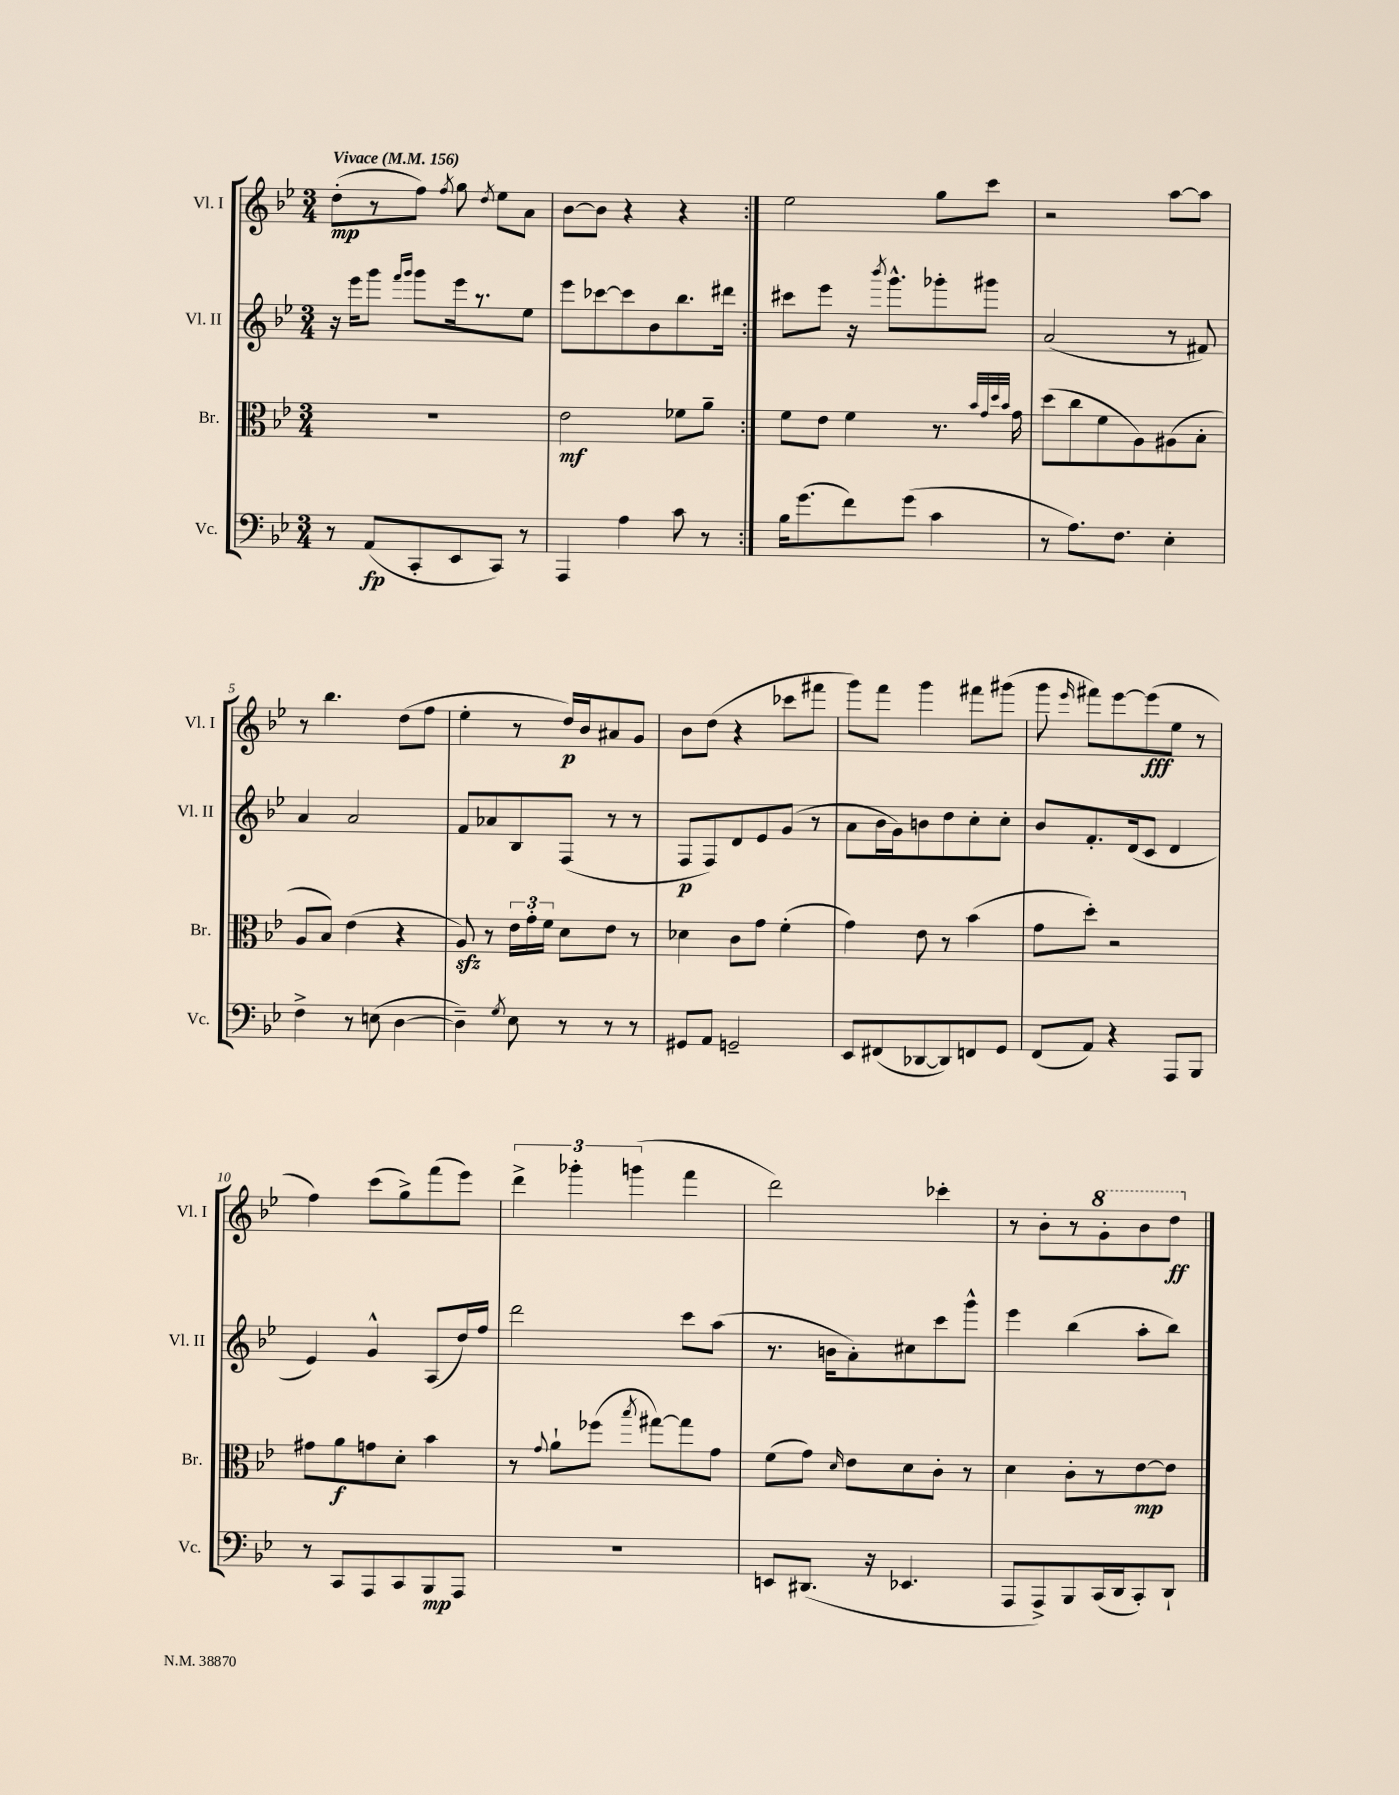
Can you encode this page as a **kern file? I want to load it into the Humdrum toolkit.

**kern	**kern	**kern	**kern
*staff4	*staff3	*staff2	*staff1
*clefF4	*clefC3	*clefG2	*clefG2
*k[b-e-]	*k[b-e-]	*k[b-e-]	*k[b-e-]
*M3/4	*M3/4	*M3/4	*M3/4
*MM156	*MM156	*MM156	*MM156
8r	2.r	16r	(8dd'
.	.	16eee-	.
(8AA	.	8ggg	8r
.	.	16qqfff	.
.	.	16qqggg	.
8CC'	.	8ggg	8ff)
.	.	.	8qff
8EE-	.	16eee-	8gg
.	.	8.r	.
.	.	.	8qdd
8CC)	.	.	8ee-
8r	.	8ee-	8a
=	=	=	=
4AAA	2e-	8eee-	[8b-
.	.	[8ccc-	8b-]
4A	.	8ccc-]	4r
.	.	8b-	.
8c	8f-	8.bb-	4r
8r	8a~	.	.
.	.	16ddd#	.
=:|!	=:|!	=:|!	=:|!
16B-	8f	8ccc#	2ee-
(8.g	.	.	.
.	8e-	8eee-	.
8f)	4f	16r	.
.	.	8qbbb-	.
.	.	8.ggg^^	.
(8g	.	.	.
4c	8.r	8ggg-'	8gg
.	.	8ggg#	8ccc
.	32qqb-	.	.
.	32qqg	.	.
.	32qqdd	.	.
.	32qqb-	.	.
.	16g	.	.
=	=	=	=
8r	(8dd	(2a	2r
8.A)	8cc	.	.
.	8f	.	.
8.F	.	.	.
.	8A)	.	.
4E-'	(8A#	8r	[8aa
.	8B-'	8f#)	8aa]
=	=	=	=
4F^	8A	4a	8r
.	8B-)	.	4.bb-
8r	(4e-	2a	.
(8E	.	.	.
[4D	4r	.	(8dd
.	.	.	8ff
=	=	=	=
4D~])	8A)	8f	4ee-'
.	8r	8a-	.
8qG	.	.	.
8E-	24e-	8B-	8r
.	24g'	.	.
.	24f	.	.
8r	8d	(8F	16dd)
.	.	.	16b-
8r	8e-	8r	8a#
8r	8r	8r	8g
=	=	=	=
8GG#	4d-	8F	8b-
8AA	.	8F)	(8dd
2GG~	8c	8d	4r
.	8g	8e-	.
.	(4f'	(8g	8ccc-
.	.	8r	8fff#
=	=	=	=
8EE-	4g)	8a	8ggg)
(8FF#	.	16b-	8fff
.	.	16g)	.
[8DD-	8e-	8b	4ggg
8DD-])	8r	8dd	.
8FF	(4b-	8cc'	8fff#
8GG	.	8cc'	(8ggg#
=	=	=	=
(8FF	8g	8b-	8ggg
.	.	.	16qqeee-
8AA)	8dd')	8.f'	8fff#)
4r	2r	.	[8eee-
.	.	(16d	.
.	.	8c	(8eee-]
8AAA	.	4d	8ee-
8BBB-	.	.	8r
=	=	=	=
8r	8g#	4e-)	4ff)
8CC	8a	.	.
8AAA	8g	4g^^	(8ccc
8CC	8d'	.	8gg^)
8BBB-	4b-	(8A	(8fff
8AAA	.	16dd)	8eee-)
.	.	16ff	.
=	=	=	=
2.r	8r	2ddd	6ddd^
.	8qqg	.	.
.	8a`	.	.
.	.	.	6ggg-'
.	(8ff-	.	.
.	.	.	(6ggg
.	8qbb-	.	.
.	[8gg#)	.	.
.	8gg#]	8ccc	4fff
.	8g	(8aa	.
=	=	=	=
8EE	(8f	8.r	2ddd)
(8.DD#	8g)	.	.
.	.	16b	.
.	16qqd	.	.
.	8e-	8a')	.
16r	.	.	.
4.EE-	8d	8cc#	.
.	8c'	8ccc	4ccc-'
.	8r	8ggg^^	.
=	=	=	=
8AAA	4d	4eee-	8r
8AAA^)	.	.	8b-'
8BBB-	8c'	(4bb-	8r
(16CC	8r	.	8gg'
16DD	.	.	.
8CC')	[8e-	8aa'	8bb-
8DD`	8e-]	8bb-)	8ddd
==	==	==	==
*-	*-	*-	*-
